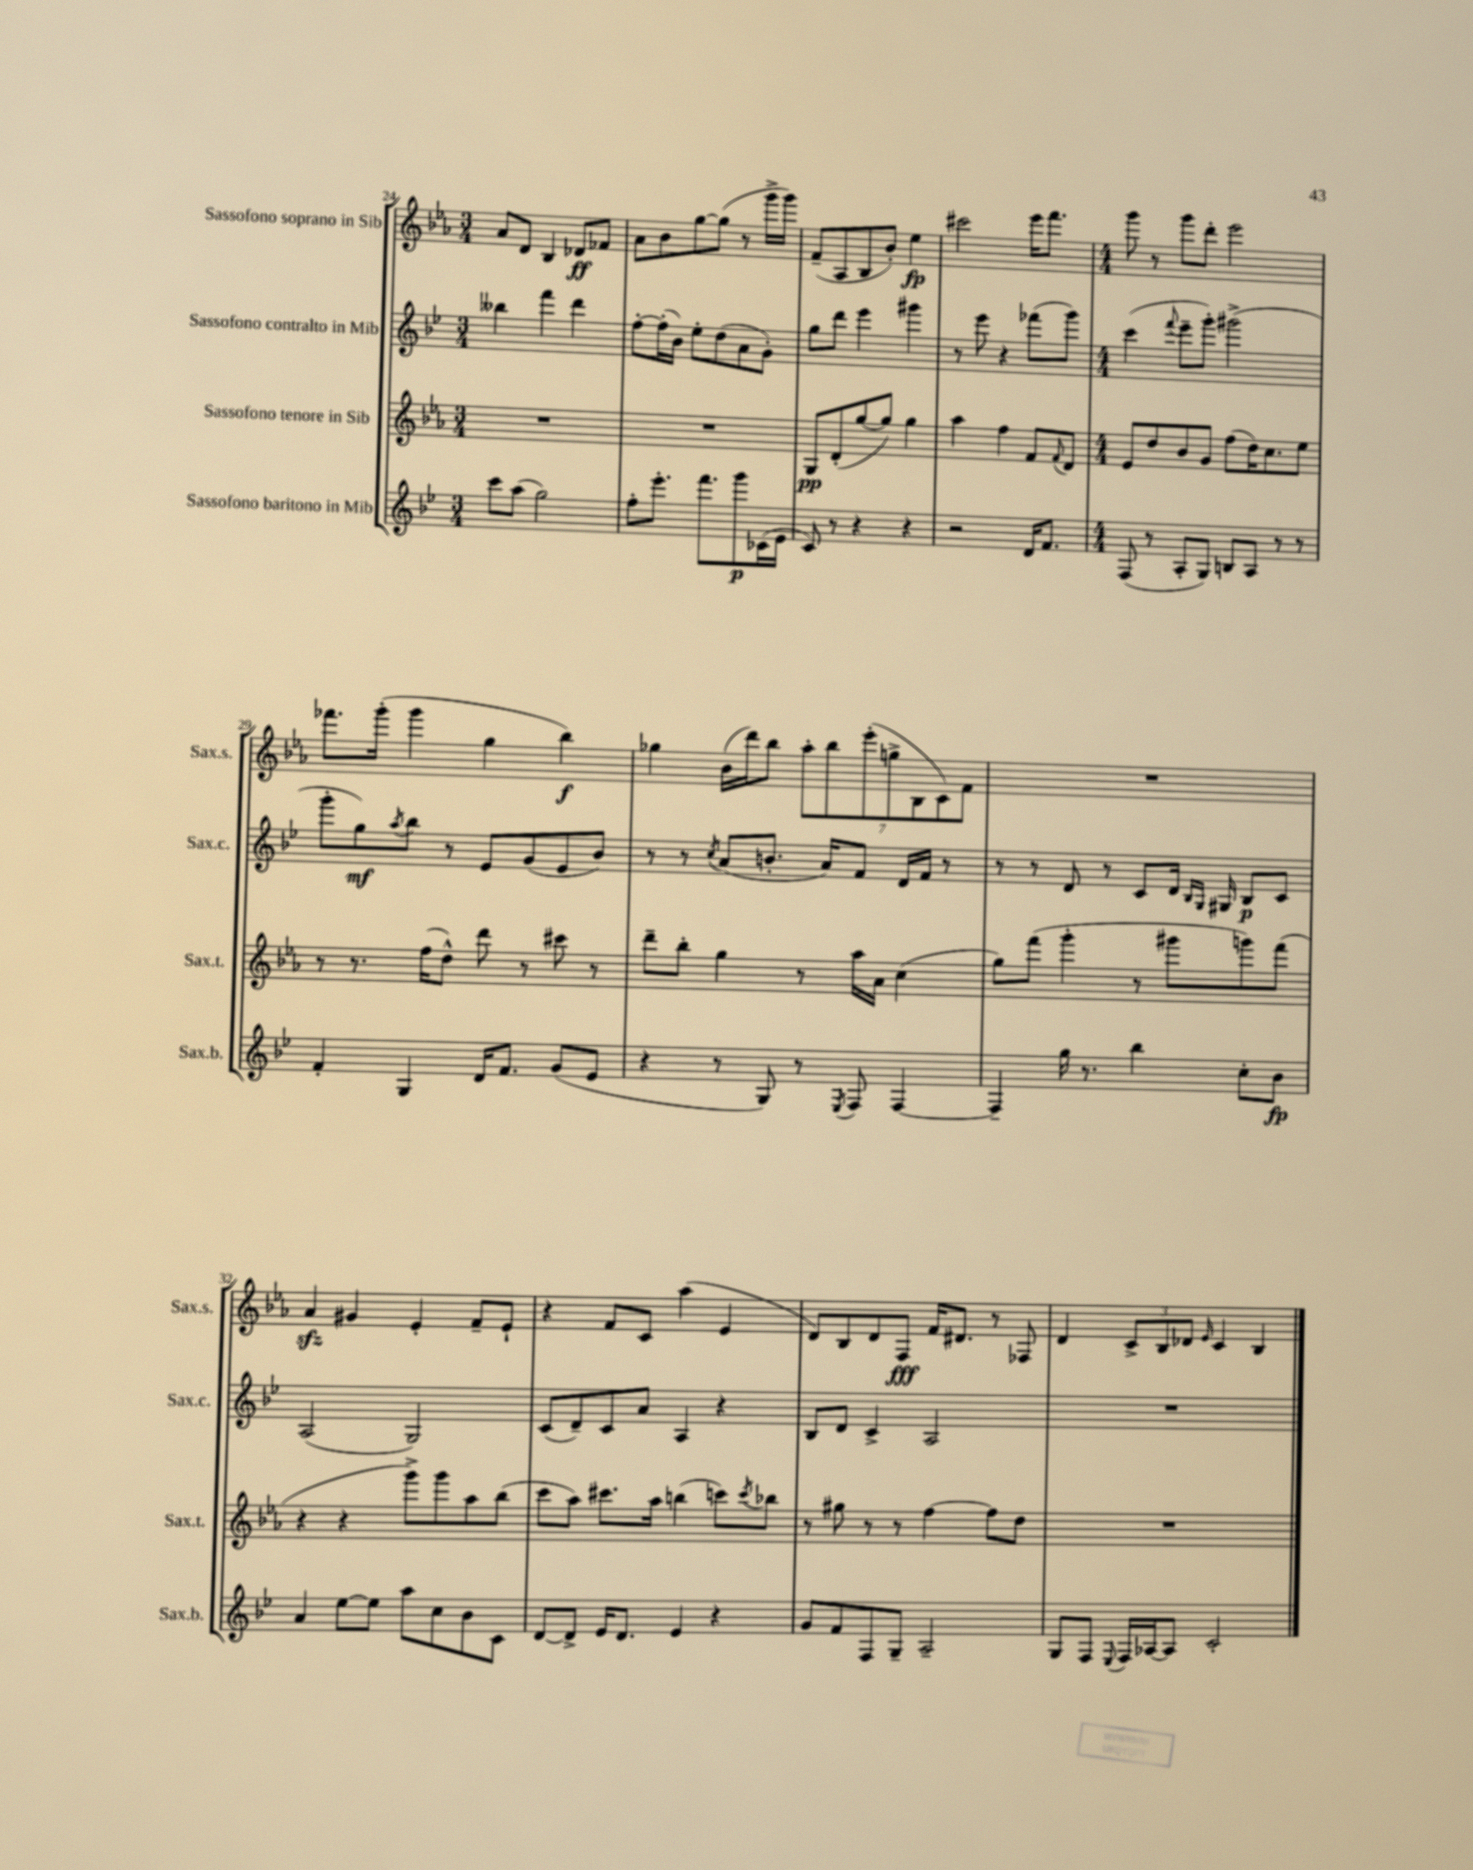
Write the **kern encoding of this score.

**kern	**kern	**kern	**kern
*staff4	*staff3	*staff2	*staff1
*clefG2	*clefG2	*clefG2	*clefG2
*k[b-e-]	*k[b-e-a-]	*k[b-e-]	*k[b-e-a-]
*M3/4	*M3/4	*M3/4	*M3/4
8ccc	2.r	4bb--	8a-
(8aa	.	.	8d
2gg)	.	4fff	4B-
.	.	4ddd	8d-
.	.	.	8f-
=	=	=	=
8ff'	2.r	[8ff'	8a-
8.eee-'	.	(16ff']	8b-
.	.	16b-)	.
.	.	8ee-'	[8gg
8.fff	.	.	.
.	.	(8dd	(8gg]
8ggg	.	8a	8r
(16c-	.	8g')	16ggg^
16e-	.	.	16ggg)
=	=	=	=
8c)	8G	8gg	(8f~
8r	(8d'	8ddd	8A-
4r	[8gg	4eee-	8B-
.	8gg])	.	8b-')
4r	4gg	4ggg#	4ee-
=	=	=	=
2r	4aa-	8r	2ccc#
.	.	8eee-	.
.	4ff	4r	.
16d	8f	(8fff-	16eee-
8.f	.	.	8.fff
.	8qqf	.	.
.	8d	8ggg)	.
=	=	=	=
*M4/4	*M4/4	*M4/4	*M4/4
(8F	8e-	(4ccc	8ggg
8r	8dd	.	8r
.	.	8qqfff	.
8A'	8b-	8eee-~	8ggg
8G)	8g	8ggg')	8ddd'
8B	(8ff	(2ggg#^	2eee-
8A	16dd)	.	.
.	8.cc	.	.
8r	.	.	.
8r	8ee-	.	.
=	=	=	=
4f'	8r	8ggg'	8.fff-
.	8.r	8gg)	.
.	.	.	(16ggg'
.	.	8qaa	.
4G	.	8bb-	4ggg
.	(16ff	.	.
.	8dd^^)	8r	.
16d	8ddd	8e-	4gg
8.f	.	.	.
.	8r	(8g	.
(8g	8ccc#	8e-	4bb-)
8e-	8r	8b-)	.
=	=	=	=
4r	8ddd~	8r	4gg-
.	8bb-'	8r	.
.	.	8qcc	.
8r	4gg	(8a	(16b-
.	.	.	16ddd)
8G)	.	8.b'	8bb-
8r	8r	.	14aa-'
.	.	16a)	.
.	.	.	14bb-
8qE-	.	.	.
8F	16aa-	8f	.
.	.	.	(14eee-'
.	16a-	.	.
.	.	.	14gg^
[4F	(4cc	16d	.
.	.	.	14B-
.	.	16f	.
.	.	.	14c)
.	.	8r	.
.	.	.	14f
=	=	=	=
4F~]	8gg)	8r	1r
.	(8fff	8r	.
16gg	4ggg'	8d	.
8.r	.	.	.
.	.	8r	.
4bb-	8r	8c	.
.	8ggg#	16d	.
.	.	16qqB-	.
.	.	16qqG	.
.	.	16G#	.
8cc'	8ggg)	8B-	.
8b-	(8fff	8c	.
=	=	=	=
4a	4r	(2A	4a-
[8ee-	4r	.	4g#
8ee-]	.	.	.
8aa	8ggg^)	2G)	4e-'
8cc	8ggg	.	.
8b-	8aa-	.	8f~
8c	(8bb-	.	8e-`
=	=	=	=
[8d	8ccc	(8c	4r
8d^]	8aa-)	8d~)	.
16e-	8.ccc#	8c	8f
8.d	.	.	.
.	.	8a	8c
.	16aa-	.	.
4e-	(4bb	4A	(4aa-
4r	8ccc)	4r	4e-
.	8qccc	.	.
.	8bb-	.	.
=	=	=	=
8g	8r	8B-	8d)
8f	8gg#	8d	8B-
8F	8r	4c^	8d
8G~	8r	.	8F
2A~	[4ff	2A	16f
.	.	.	8.d#
.	8ff]	.	8r
.	8dd	.	8F-
=	=	=	=
8G	1r	1r	4d
8F	.	.	.
8qqE-	.	.	.
16F	.	.	12c^
[16A-	.	.	.
.	.	.	12B-
8A-]	.	.	.
.	.	.	12d-
.	.	.	16qqe-
2c'	.	.	4c
.	.	.	4B-
==	==	==	==
*-	*-	*-	*-
